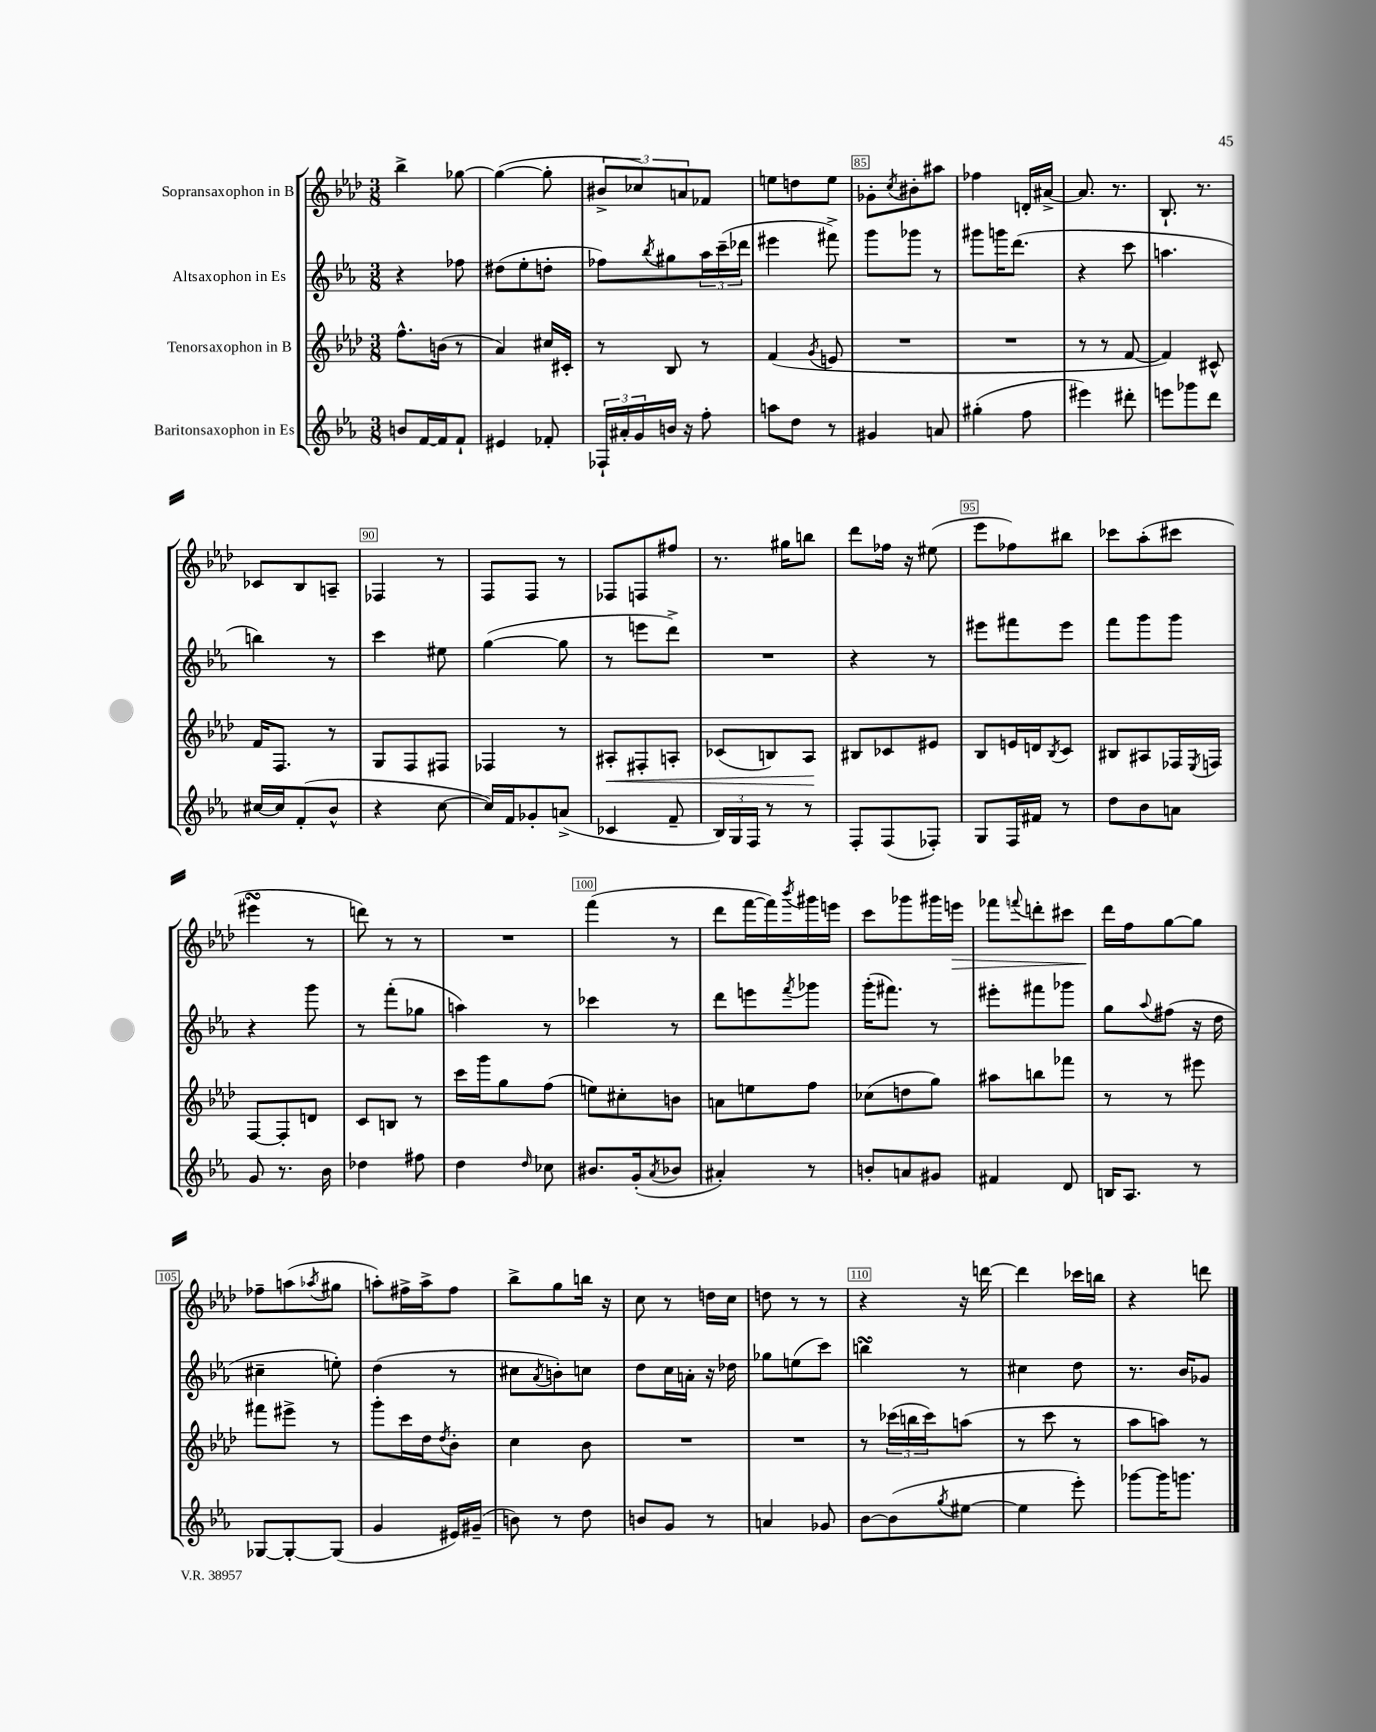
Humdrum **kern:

**kern	**kern	**kern	**kern
*staff4	*staff3	*staff2	*staff1
*clefG2	*clefG2	*clefG2	*clefG2
*k[b-e-a-]	*k[b-e-a-d-]	*k[b-e-a-]	*k[b-e-a-d-]
*M3/8	*M3/8	*M3/8	*M3/8
8b/L	8.ff^^\L	4r	4bb-^\
[16f/L	.	.	.
16f/]J	(16b\Jk	.	.
8f`/J	8r	8ff-\	[8gg-\
=	=	=	=
4e#/	4a-/)	(8dd#\L	(4gg-\_
.	.	8ee-'\	.
8f-'/	16cc#/LL	8dd'\J	8gg-'\]
.	16c#'/JJ	.	.
=	=	=	=
24F-`/LL	8r	8ff-\L)	12b#^/L
24a#'/	.	.	.
24g/	.	.	12cc-/)
.	.	8qbb-/	.
16b/JJ	8B-/	8gg#\	.
.	.	.	12a/
16r	.	.	.
8ff'\	8r	24aa-\L	8f-/J
.	.	(24ccc~\	.
.	.	24ddd-\JJ	.
=	=	=	=
8aa\L	(4f/	4eee#\	8ee\L
8dd\J	.	.	8dd\
.	8qg/	.	.
8r	8e/	8fff#^\)	8ee\J
=	=	=	=
4g#/	4.r	8ggg\L	8g-'\L
.	.	.	8qcc/
.	.	8ggg-\J	8b#'\
8a/	.	8r	8aa#\J
=	=	=	=
(4gg#'\	4.r	8ggg#\L	4ff-\
.	.	16ggg\K	.
.	.	(8.ddd\J	.
8ff\	.	.	16d'/LL
.	.	.	[16a#^/JJ
=	=	=	=
4eee#\)	8r	4r	8.a#/]
.	8r	.	.
.	.	.	8.r
8ddd#'\	[8f/	8ccc\	.
=	=	=	=
8eee\L	4f/])	4.aa\	8.B-`/
8ggg-\	.	.	.
.	.	.	8.r
8ddd\J	8c#^^/	.	.
=	=	=	=
[16cc#/LL	16f/LK	4bb\)	8c-/L
16cc#/]J	8.F/J	.	.
(8f'/	.	.	8B-/
8b-^^/J	8r	8r	8A~/J
=	=	=	=
4r	8G/L	4ccc\	4F-/
.	8F/	.	.
[8cc\	8F#/J	8ee#\	8r
=	=	=	=
16cc/]LL)	4F-/	([4gg\	8F/L
16f/J	.	.	.
8g-'/	.	.	8F/J
(8a^/J	8r	8gg\]	8r
=	=	=	=
4c-/	8A#'/L	8r	8F-/L
.	8F#'/	8eee\L	8F/
8f~/	8A'/J	8ddd^\J)	8ff#/J
=	=	=	=
24B-/LL)	(8c-/L	4.r	8.r
24G/	.	.	.
24F/JJ	.	.	.
8r	8B/)	.	.
.	.	.	16gg#\LK
8r	8A-/J	.	8bb\J
=	=	=	=
8F'/L	8B#/L	4r	8ddd-\L
(8F/	8c-/	.	16ff-\Jk
.	.	.	16r
8F-'/J)	8e#/J	8r	(8ee#\
=	=	=	=
8G/L	8B-/L	8eee#\L	8eee-\L
16F/L	16e/L	8fff#\	8ff-\)
16f#/JJ	16d/J	.	.
.	8qB-/	.	.
8r	8c/J	8eee#\J	8bb#\J
=	=	=	=
8dd\L	8B#/L	8fff\L	8ccc-\L
8b-\	8A#/	8ggg\	(8aa-'\
8a\J	16F-/L	8ggg\J	8ccc#\J
.	8qE-/	.	.
.	16F/JJ	.	.
=	=	=	=
8g/	[8F/L	4r	4eee#\
8.r	8F'/]	.	.
.	8d/J	8ggg\	8r
16b-\	.	.	.
=	=	=	=
4dd-\	8c/L	8r	8ddd\)
.	8B/J	(8fff'\L	8r
8ff#\	8r	8gg-\J	8r
=	=	=	=
4dd\	16ccc\LL	4aa\)	4.r
.	16ggg\J	.	.
.	8gg\	.	.
16qqdd/	.	.	.
8cc-\	(8ff\J	8r	.
=	=	=	=
8.b#/L	8ee\L)	4ccc-\	(4fff\
.	8cc#'\	.	.
(16g'/k	.	.	.
8qa-/	.	.	.
8b-/J	8b\J	8r	8r
=	=	=	=
4a#'/)	8a\L	8ddd\L	8ddd-\L
.	8ee\	8eee\	[16fff\L
.	.	.	16fff\])
.	.	8qfff/	8qbbb-/
8r	8ff\J	8ggg-\J	16ggg#\
.	.	.	16eee\JJ
=	=	=	=
8b'/L	(8cc-\L	(16ggg'\LK	8ccc\L
.	.	8.fff#\J)	.
8a/	8dd\	.	8ggg-\
8g#/J	8gg\J)	8r	16ggg#\L
.	.	.	16eee\JJ
=	=	=	=
4f#/	8aa#\L	8eee#'\L	8fff-\L
.	.	.	8qqfff/
.	8bb\	8fff#\	8ddd'\
8d/	8fff-\J	8ggg-\J	8ccc#\J
=	=	=	=
16B/LK	8r	8gg\L	16ddd-\LL
8.A-/J	.	.	16ff\J
.	.	8qqaa-/	.
.	8r	(8ff#\J	[8gg\
8r	8eee#\	16r	8gg\]J
.	.	16dd\	.
=	=	=	=
[8G-/L	8fff#\L	4cc#~\	8ff-~\L
8G-'/_	8eee#^\J	.	(8aa\
.	.	.	8qaa-/
(8G-/]J	8r	8ee'\)	8gg#\J
=	=	=	=
4g/	8ggg'\L	(4dd\	8aa'\L)
.	16ccc\L	.	16ff#^\L
.	16dd-\J	.	16aa^\J
.	8qdd-/	.	.
16e#/LL)	8b-'\J	8r	8ff#\J
(16g#~/JJ	.	.	.
=	=	=	=
8b\)	4cc\	8cc#\L	8bb-^\L
.	.	8qa-/	.
8r	.	8b'\)	8gg\
8dd\	8b-\	8cc\J	16bb\Jk
.	.	.	16r
=	=	=	=
8b/L	4.r	8dd\L	8cc\
8g/J	.	16cc\L	8r
.	.	16a'\JJ	.
8r	.	16r	16dd\LL
.	.	16dd-\	16cc\JJ
=	=	=	=
4a/	4.r	8gg-\L	8dd\
.	.	(8ee\	8r
8g-/	.	8ccc\J)	8r
=	=	=	=
[8b-\L	8r	4bb\	4r
(8b-\]	(24ccc-\LL	.	.
.	24bb\	.	.
.	24ccc-\J)	.	.
8qgg/	.	.	.
[8ee#\J	(8aa\J	8r	16r
.	.	.	[16ddd\
=	=	=	=
4ee#\]	8r	4cc#\	4ddd\]
.	8ccc\	.	.
8eee-'\)	8r	8dd\	16ccc-\LL
.	.	.	16bb\JJ
=	=	=	=
[8ggg-\L	8aa-\L	8.r	4r
16ggg-\]K	8aa\J)	.	.
8.ggg\J	.	16b-/LK	.
.	8r	8g-/J	8ddd\
==	==	==	==
*-	*-	*-	*-
